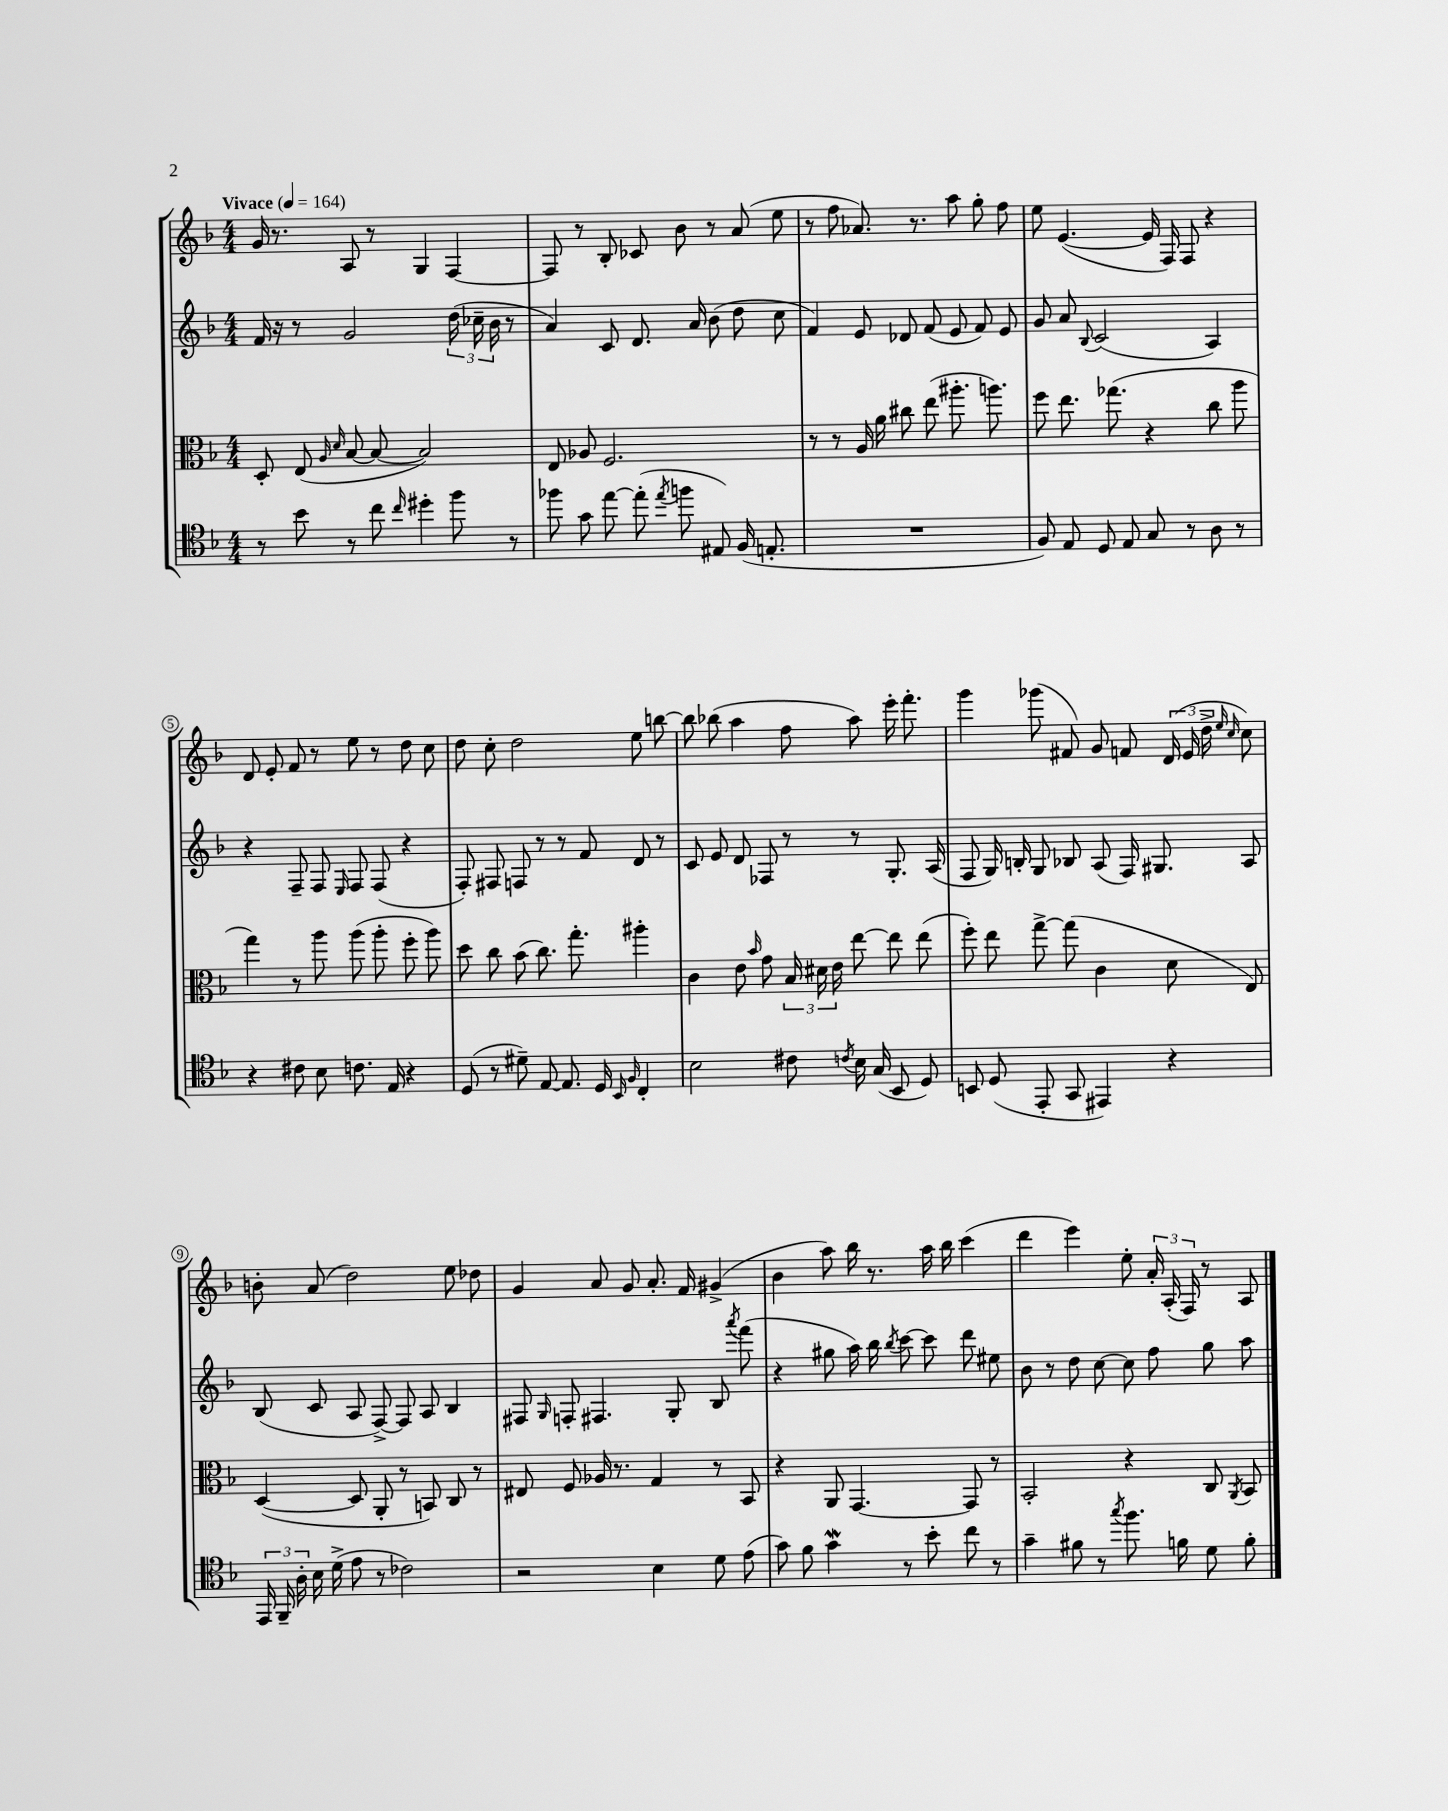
<<
\new StaffGroup <<
\new Staff = "s0" {
    \clef treble \key f \major \numericTimeSignature \time 4/4 \tempo "Vivace" 4 = 164
    \autoBeamOff g'16 r8. a8 r8 g4 f4~ |
    f8 r8 bes8-. ces'8 bes'8 r8 a'8( e''8 |
    r8 f''8 aes'8.) r8. a''8 g''8-. f''8 |
    e''8 e'4.~( e'16 f16) f8 r4 |
    d'8 e'8-. f'8 r8 e''8 r8 d''8 c''8 |
    d''8 c''8-. d''2 e''8 b''8~ |
    b''8 bes''8( a''4 f''8 a''8) e'''16-. f'''8.-. |
    g'''4 ges'''8( fis'8) g'8 f'8 \tuplet 3/2 { d'16( e'16 d''16-> } \grace { e''16 c''16 } c''8) |
    b'8-. a'8( d''2) e''8 des''8 |
    g'4 a'8 g'8 a'8.-. f'16 gis'4->( |
    bes'4 a''8) bes''16 r8. a''16 bes''16 c'''4( |
    d'''4 e'''4) e''8-. \tuplet 3/2 { a'16-. a16-.( f16) } r8 a8 \bar "|." |
}
\new Staff = "s1" {
    \clef treble \key f \major \numericTimeSignature \time 4/4
    \autoBeamOff f'16 r16 r8 g'2 \tuplet 3/2 { d''16( ces''16-- bes'16 } r8 |
    a'4) c'8 d'8. a'16 bes'8( d''8 c''8 |
    f'4) e'8 des'8 f'8( e'8 f'8) e'8 |
    g'8 a'8 \appoggiatura { bes8 } c'2( a4) |
    r4 f8-- f8 \grace { e16 } f8 f8( r4 |
    f8-.) fis8 f8 r8 r8 f'8 d'8 r8 |
    c'8 e'8 d'8 fes8 r8 r8 g8.-. a16( |
    f8 g16) b16-. g8 bes8 a8( f16) gis8. a8 |
    bes8( c'8 a8 f8~->) f8 a8 bes4 |
    fis8 \grace { g16 } f8-. fis4. g8-. bes8 \acciaccatura { a'''8 } f'''8( |
    r4 gis''8 a''16) bes''16 \acciaccatura { bes''8 } c'''8~ c'''8 d'''8 eis''8 |
    bes'8 r8 d''8 c''8~ c''8 f''8 g''8 a''8 \bar "|." |
}
\new Staff = "s2" {
    \clef alto \key f \major \numericTimeSignature \time 4/4
    \autoBeamOff d8-. e8( \grace { a16 d'16 } bes8~ bes8~ bes2) |
    e8 aes8 f2. |
    r8 r8 a16 a'16 cis''8 e''8( ais''8.-. a''8.) |
    f''8 e''8. ges''8.( r4 c''8 a''8 |
    g''4) r8 a''8 a''8( a''8-. f''8-. a''8) |
    d''8 c''8 bes'8( c''8.) g''8.-. ais''4-. |
    c'4 e'8 \grace { bes'16 } g'8 \tuplet 3/2 { bes16 dis'16 e'16 } e''8~ e''8 e''8( |
    f''8-.) e''8 g''8~-> g''8( c'4 d'8 e8) |
    d4~( d8 a,8-. r8 b,8) c8 r8 |
    eis8 f8 aes16 r8. g4 r8 bes,8 |
    r4 a,8 g,4.~ g,8 r8 |
    bes,2-. r4 c8 \acciaccatura { a,8 } bes,8 \bar "|." |
}
\new Staff = "s3" {
    \clef tenor \key f \major \numericTimeSignature \time 4/4
    \autoBeamOff r8 bes'8 r8 c''8 \grace { c''16 } dis''4-. f''8 r8 |
    fes''8 g'8 e''8~ e''8-.( \acciaccatura { e''8 } f''8 eis8) f16( e8.-. |
    R1 |
    f8) e8 d8 e8 g8 r8 a8 r8 |
    r4 cis'8 bes8 c'8. e16 r4 |
    d8( r8 dis'8--) e8~ e8. d16 \grace { bes,16 f16 } c4-. |
    bes2 cis'8 \acciaccatura { c'8 } bes16 g16( bes,8 d8) |
    b,8 d8( e,8-. g,8 eis,4) r4 |
    \tuplet 3/2 { e,16 f,16-- a16-. } bes16 d'16->( e'8 r8 ces'2) |
    r2 bes4 d'8 e'8( |
    g'8) f'8 g'4\mordent r8 bes'8-. c''8 r8 |
    g'4-- fis'8 r8 \acciaccatura { g''8 } f''8. f'16 d'8 f'8-. \bar "|." |
}
>>
>>
\layout { \context { \Score \override BarNumber.stencil = #(make-stencil-circler 0.1 0.3 ly:text-interface::print) } }
